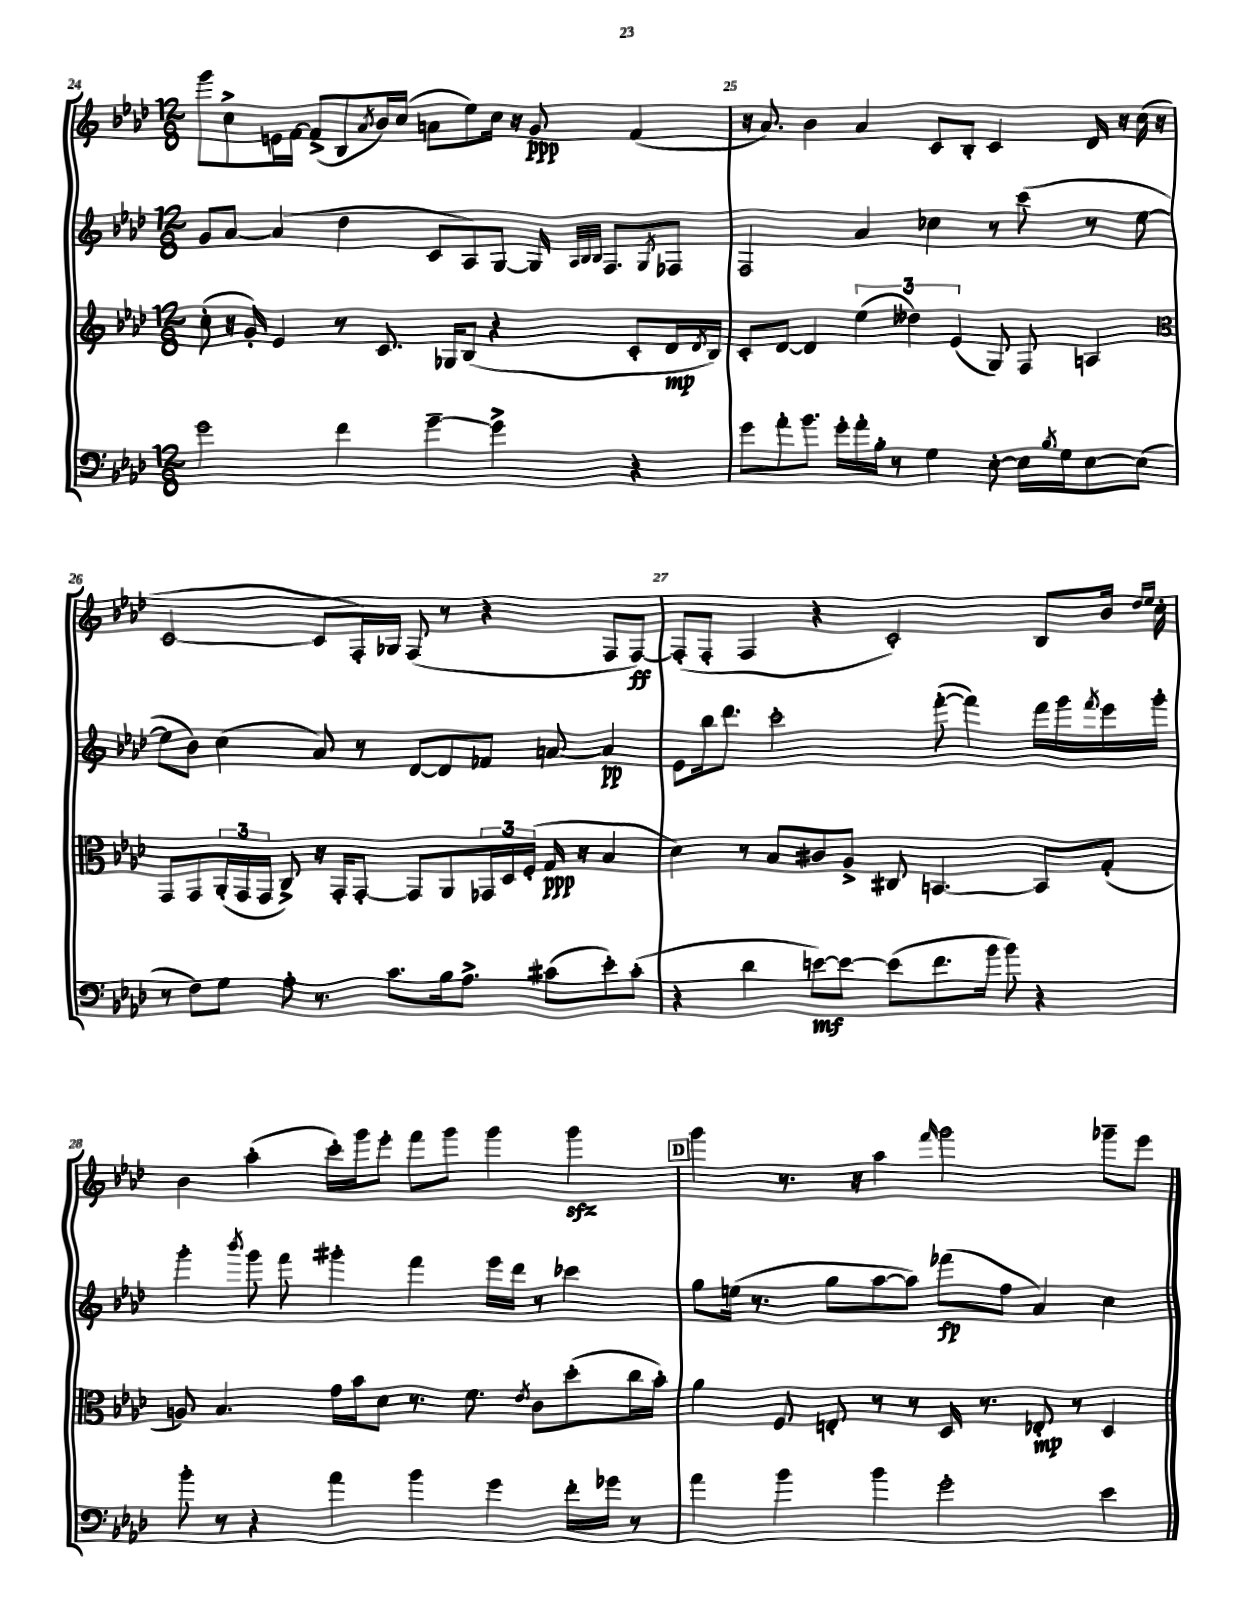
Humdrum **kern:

**kern	**kern	**kern	**kern
*staff4	*staff3	*staff2	*staff1
*clefF4	*clefG2	*clefG2	*clefG2
*k[b-e-a-d-]	*k[b-e-a-d-]	*k[b-e-a-d-]	*k[b-e-a-d-]
*M12/8	*M12/8	*M12/8	*M12/8
2g	(8cc'	8g	8ggg
.	16r	[8a-	8cc^
.	16g')	.	.
.	4e-	(4a-]	16e
.	.	.	[16f
.	.	.	(8f^]
4f	8r	4dd-	8B-
.	.	.	8qa-
.	8.c	.	16b-)
.	.	.	(16cc
[4g~	.	8c	8a
.	16G-	.	.
.	(8B-	8A-)	8ee-)
4g^]	4r	[8G	16cc
.	.	.	16r
.	.	16G]	8g
.	.	32qqA-	.
.	.	32qqB-	.
.	.	32qqB-	.
.	.	8.F	.
4r	8c'	.	(4f
.	.	8qG	.
.	16d-	8F-	.
.	8qd-	.	.
.	16B-)	.	.
=	=	=	=
8g	8c'	2F	16r
.	.	.	8.a-)
8a-'	[8d-	.	.
8.b-	4d-]	.	4b-
16g'	.	.	.
16a-'	(6ee-	4a-	4a-
16B-'	.	.	.
8r	.	.	.
.	6dd--)	.	.
4G	.	4cc-	8c
.	(6e-	.	.
.	.	.	8B-'
[8E-'	8G)	8r	4c
16E-]	8F	(8ccc	.
8qB-	.	.	.
16G	.	.	.
[8E-	4A	8r	16d-
.	.	.	16r
(8E-]	.	[8ee-	(16cc
.	.	.	16r
=	=	=	=
*	*clefC3	*	*
8r	8GG	8ee-]	[2c
8F)	8GG	8b-)	.
8G	(24AA-'	(4cc	.
.	24GG	.	.
.	24GG	.	.
8A-'	8C^)	.	.
8.r	16r	8a-)	8c]
.	16GG'	.	.
.	[8GG'	8r	16F')
8.c	.	.	16G-
.	8GG]	[8d-	(8F
16B-	8AA-	8d-]	8r
8.A-^	.	.	.
.	24GG-	8f-	4r
.	24D-	.	.
.	(24F'	.	.
(8c#	16G	[8a	.
.	16r	.	.
8e-')	4B-	4a]	8F
(8c#'	.	.	[8F)
=	=	=	=
4r	4d-)	8e-	(8F']
.	.	16bb-	8F'
.	.	8.ddd-	.
4d-	8r	.	4F
.	8B-	2ccc'	.
[8e)	8c#	.	4r
8e_	8A-^	.	.
(8e]	8C#	.	2c')
8.f	[4.BB	([8fff'	.
.	.	4fff])	.
16b-	.	.	.
8b-)	.	.	.
4r	8BB]	16fff	8B-
.	.	16ggg	.
.	.	8qfff	.
.	(8G'	16eee-	16b-
.	.	.	16qqdd-
.	.	.	16qqee-
.	.	16ggg'	16cc'
=	=	=	=
8b-'	8A)	4ggg'	4b-
8r	4.B-	.	.
.	.	8qbbb-	.
4r	.	8ggg	(4aa-'
.	.	8fff	.
4a-	16g	4ggg#'	16ccc')
.	16b-	.	16ggg
.	8d-	.	8eee-'
4b-	8.r	4fff	8fff
.	.	.	8ggg
.	8.f	.	.
4g	.	16eee-	4ggg
.	.	16ddd-	.
.	8qe-	.	.
.	8c	8r	.
16f'	(8dd-'	4ccc-	4ggg
16g-	.	.	.
8r	16cc	.	.
.	16b-')	.	.
=	=	=	=
4a-	4a-	8gg	4ggg
.	.	(16ee	.
.	.	8.r	.
4b-	8F	.	8.r
.	8E'	8gg	.
.	.	.	16r
4b-	8r	[8aa-	4aa-
.	8r	8aa-])	.
.	.	.	16qqfff
2g'	16D-	(8fff-	2ggg
.	8.r	.	.
.	.	8ff	.
.	8E-'	4a-)	.
.	8r	.	.
4e-	4D-	4cc	8ggg-~
.	.	.	8eee-
==	==	==	==
*-	*-	*-	*-
